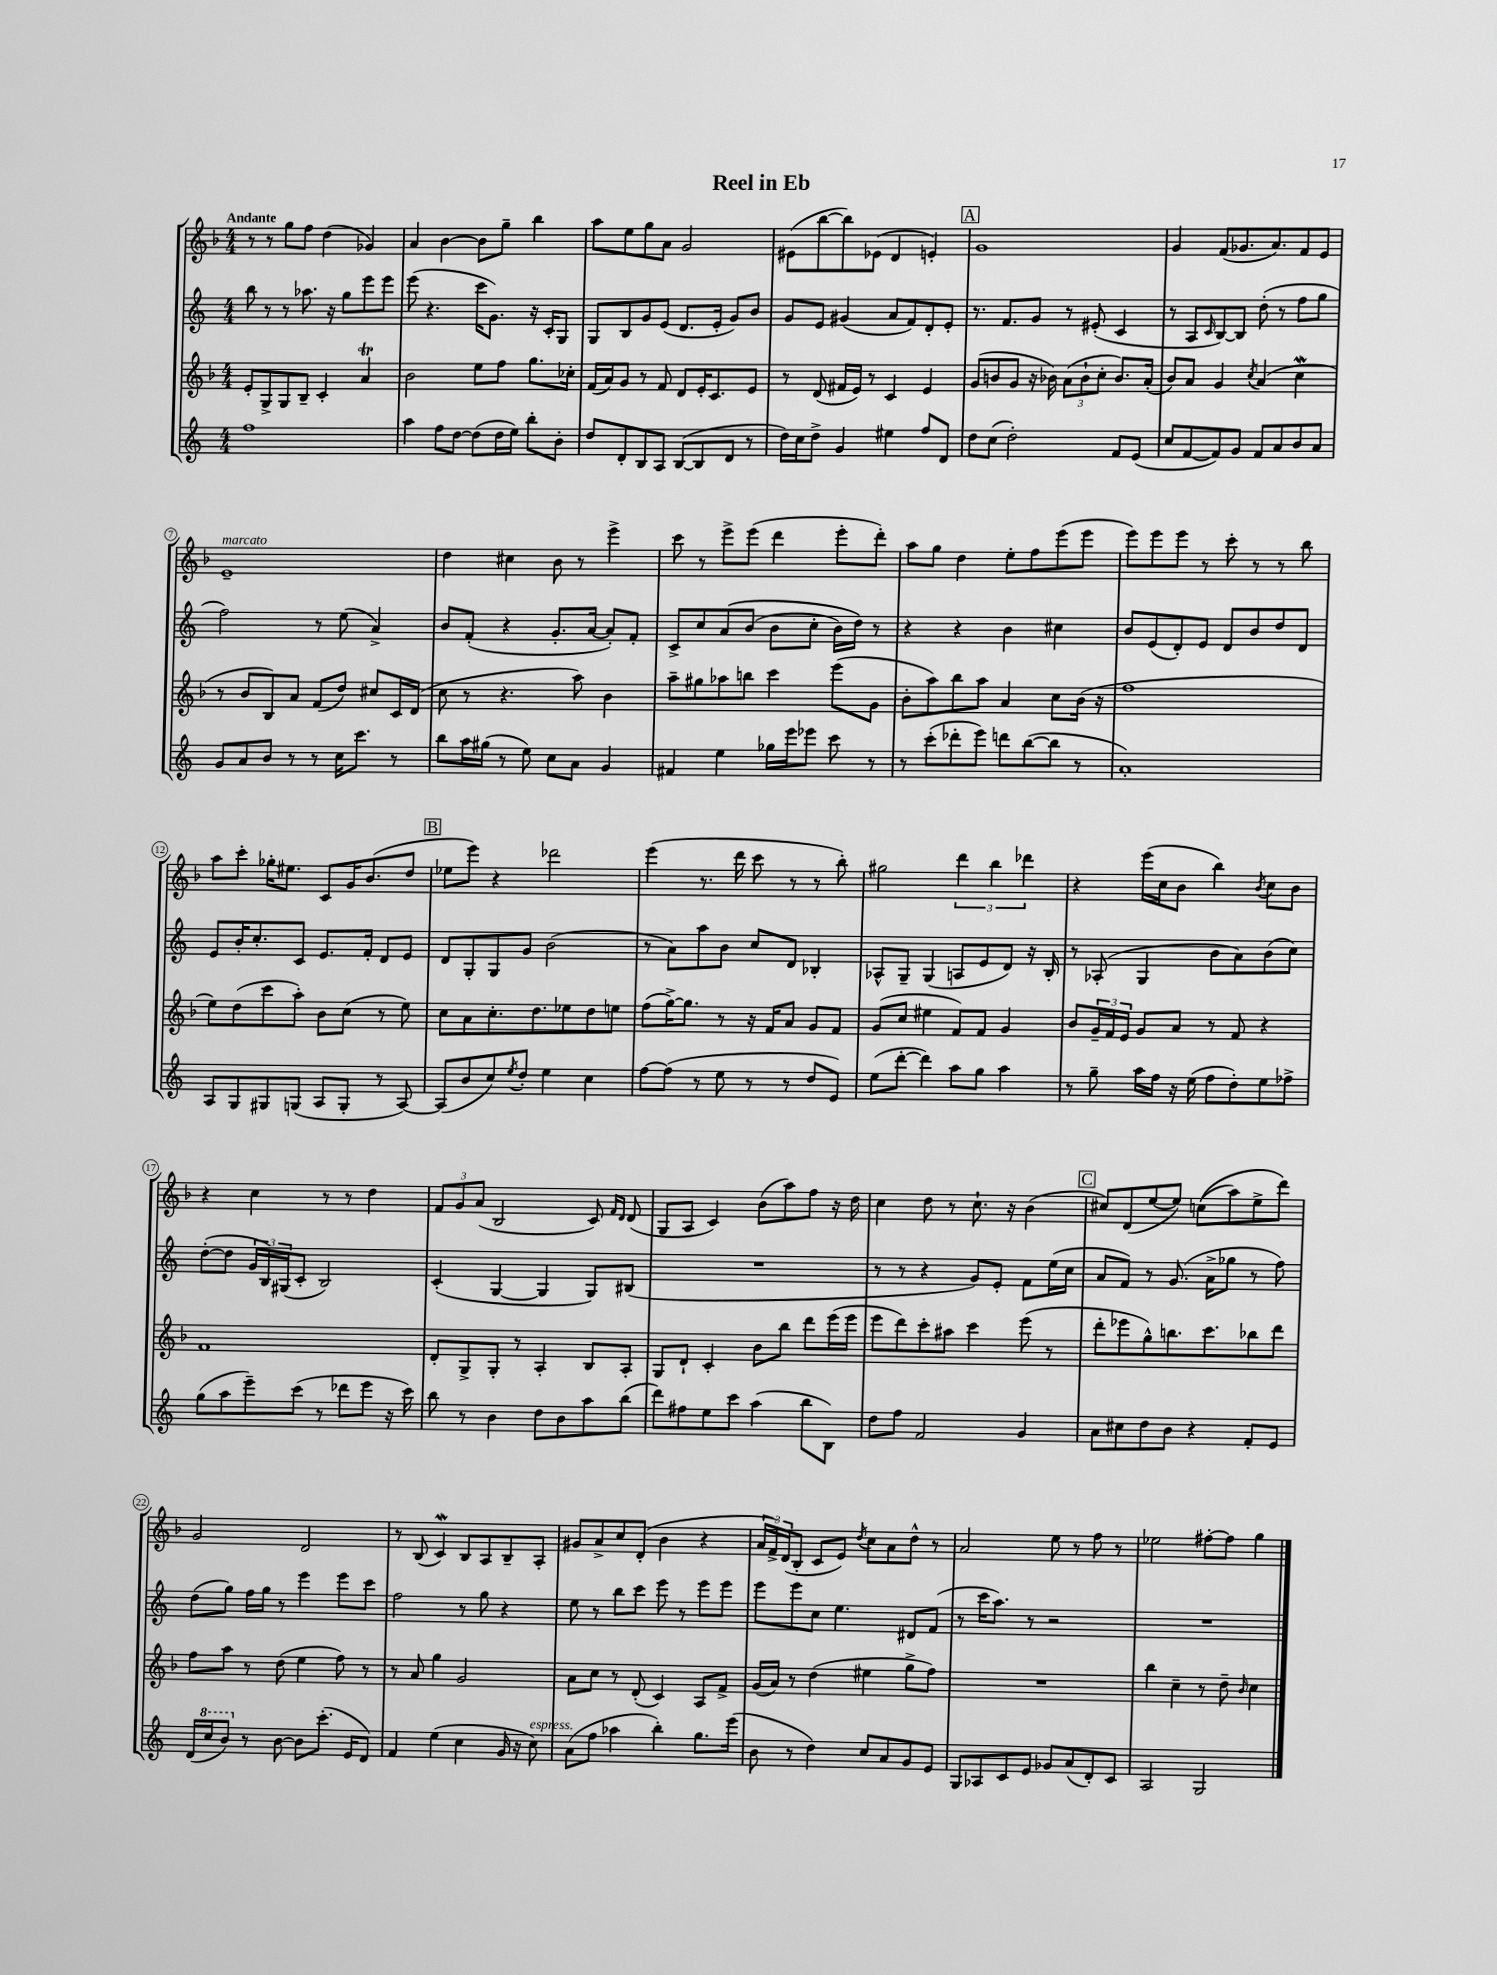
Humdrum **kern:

**kern	**kern	**kern	**kern
*staff4	*staff3	*staff2	*staff1
*clefG2	*clefG2	*clefG2	*clefG2
*k[]	*k[b-]	*k[]	*k[b-]
*M4/4	*M4/4	*M4/4	*M4/4
1ff	8e'	8bb	8r
.	8G^	8r	8r
.	8G	8r	8gg
.	8B-~	8.aa-	8ff
.	4c'	.	(4dd
.	.	16r	.
.	.	8gg	.
.	4a	8eee	4g-)
.	.	8eee	.
=	=	=	=
4aa	2b-	(8eee	4a
.	.	4.r	.
8ff	.	.	[4b-
[8dd	.	.	.
(8dd]	8ee	16ccc	8b-]
.	.	8.g)	.
16dd	8ff	.	8gg~
16ee)	.	.	.
8bb'	8.gg	16r	4bb-
.	.	16c'	.
8b'	.	8G	.
.	16cc-'	.	.
=	=	=	=
8dd	(16f	8G	8aa
.	16a)	.	.
8d'	8g	8B	8ee
8B	8r	8g	8gg
8A	8f	(8e	8a
([8B	8d	8.d	2g
8B]	16e'	.	.
.	8.c	16e'	.
8d	.	8g)	.
8r	8e	8b	.
=	=	=	=
16dd)	8r	8g	(8e#
16cc	.	.	.
8dd^	(8d	8e	[8bb-
4g	16f#	(4g#	8bb-])
.	16e)	.	.
.	8r	.	(8e-
4ee#	4c	8a	4d
.	.	8f)	.
8ff	4e	8d'	4e')
8d	.	8e'	.
=	=	=	=
8dd	(8g	8.r	1g
(8cc	8b	.	.
.	.	8.f	.
2dd')	8g	.	.
.	16r	8g	.
.	16b-)	.	.
.	(12a	8r	.
.	12b-`	.	.
.	.	(8e#'	.
.	12cc'	.	.
8f	8.b-)	4c	.
(8e	.	.	.
.	(16a'	.	.
=	=	=	=
8cc	8b-)	8r	4g
[8f	8a	8A	.
.	.	16qqc	.
8f])	4g	[8B)	(8f
8g	.	8B]	8.g-
.	8qcc	.	.
8f	(4a	(8dd'	.
.	.	.	8.a)
8a	.	8r	.
8b	4cc	8ff	8f
8a	.	8gg	8e
=	=	=	=
8g	8r	2ff)	1e~
8a	8b-	.	.
8b	8B-)	.	.
8r	8a	.	.
8r	(8f	8r	.
16cc	8dd)	(8ee	.
8.ccc	.	.	.
.	8cc#	4a^)	.
8r	16c	.	.
.	(16d	.	.
=	=	=	=
8bb	8cc	8b	4dd
16aa	8r	(8f'	.
(16gg#	.	.	.
8r	4.r	4r	4cc#
8ee)	.	.	.
8cc	.	8.g'	8b-
8a	8aa)	.	8r
.	.	[16a	.
4g	4b-	8a'])	4eee^
.	.	8f'	.
=	=	=	=
4f#	8aa~	8c^	8ccc
.	8gg#	8cc	8r
4ee	8aa-	&(8a	8eee^
.	8bb	(8b	(8eee
16gg-	4ccc	8b	4ddd
16eee	.	.	.
8eee-	.	8cc'	.
8ccc	(8eee	16b)	8eee'
.	.	16dd&)	.
8r	8g	8r	8ddd')
=	=	=	=
8r	8b-'	4r	8aa
(8ccc'	8aa)	.	8gg
8ddd-'	8bb-	4r	4dd
8eee)	8aa	.	.
8ddd	4a	4b	8ee'
([8bb	.	.	8ff
8bb]	8cc	4cc#	(8eee
8r	(16b-	.	8eee
.	16r	.	.
=	=	=	=
1a')	1ff	8b	8eee)
.	.	(8e	8eee
.	.	8d')	8eee
.	.	8e	8r
.	.	8d	8ccc'
.	.	8b	8r
.	.	8dd	8r
.	.	8d	8bb-
=	=	=	=
8A	8ee)	8e	8aa
8G	(8dd	16b'	8ccc'
.	.	8.cc'	.
8G#	8ccc	.	16gg-'
.	.	.	8.ee#
(8G	8aa')	8c	.
8A	8b-	8.e	8c
8G'	(8cc	.	16g
.	.	16f'	(8.b-
8r	8r	8d	.
[8A)	8ee)	8e	8dd
=	=	=	=
(8A]	8cc	8d	8ee-
8b	8a	8G'	8eee)
8cc)	8.cc'	8G	4r
8qee	.	.	.
8dd'	.	8g	.
.	8.dd	.	.
4ee	.	(2b	2ddd-
.	8ee-	.	.
4cc	8dd	.	.
.	8ee	.	.
=	=	=	=
[8ff	(8ff	8r	(4eee
(8ff]	[16gg^)	8a)	.
.	8.gg]	.	.
8r	.	8aa	8.r
8ee	8r	8b	.
.	.	.	16ddd
8r	16r	8cc	8ccc
.	16f	.	.
8r	8a	8d	8r
8dd	8g	4B-'	8r
8e)	8f	.	8bb-')
=	=	=	=
(8ee	(8g	8A-^^	2gg#
[8ddd'	8cc	8G~	.
4ddd])	4ee#	(4G	.
8aa	8f)	8A	6ddd
8gg	8f	8e	.
.	.	.	6bb-
4aa	4g	8d)	.
.	.	.	6ddd-
.	.	16r	.
.	.	16B'	.
=	=	=	=
8r	8b-	8r	4r
8gg~	24g~	(8A-'	.
.	24f	.	.
.	24e	.	.
16aa	8g	4G	(16eee
16ff	.	.	16cc
16r	8a	.	8b-
(16ee	.	.	.
8ff	8r	8b	4bb-)
8dd')	8f	8a)	.
.	.	.	8qb-
8ee	4r	(8b	8cc
8ff-^	.	8cc)	8b-
=	=	=	=
(8gg	1f	([8dd'	4r
8aa	.	8dd]	.
8eee~)	.	24g	4cc
.	.	24B)	.
.	.	(24G#	.
(8ccc	.	8c'	.
8r	.	2B)	8r
8ddd-	.	.	8r
8eee	.	.	4dd
16r	.	.	.
16ccc)	.	.	.
=	=	=	=
8bb	8d'	(4c'	12f
.	.	.	12g
8r	8G^	.	.
.	.	.	(12a
4b	8G'	[4G	2B-
.	8r	.	.
8dd	4A'	4G]	.
8b	.	.	.
8aa	8B-	8G)	8c)
.	.	.	16qqf
.	.	.	16qqd
(8bb	8A'	(8B#	(8d
=	=	=	=
8ddd)	8G	1r	8G
8ff#	8d`	.	8A
8ee	4c'	.	4c)
8ccc	.	.	.
(4aa	8b-	.	(8b-
.	8bb-	.	8aa)
8bb	8ddd	.	8ff
8B)	(16eee	.	16r
.	16eee	.	16dd
=	=	=	=
8dd	8eee	8r	4cc
8ff	8ddd)	8r	.
2f	8ccc'	4r	8dd
.	8aa#	.	8r
.	4ccc	8g)	8.cc`
.	.	8e'	.
.	.	.	16r
4g	(8eee	8f	(4b-
.	8r	(16ee	.
.	.	16cc	.
=	=	=	=
8a	8ddd'	8a	8cc#)
8cc#	8eee-	8f)	(8d
8dd	8gg^^)	8r	[8ee
8b	8.bb	(8.g	8ee])
4r	.	.	&((8cc
.	8.ccc	16a^	.
.	.	8gg-	8aa)
8f'	8bb-	8r	8ee^
8e	8ddd	8ff)	8ddd&)
=	=	=	=
(16d	8ff	(8dd	2g
16ccc	.	.	.
8bb)	8aa	8gg)	.
8r	8r	16ff	.
.	.	16gg	.
[8b	(8dd	8r	.
8b]	4ee	4eee	2d
(8.ccc'	.	.	.
.	8ff)	8eee	.
16e	.	.	.
8d)	8r	8ccc	.
=	=	=	=
4f	8r	2ff	8r
.	8a	.	(8B-
(4ee	4gg	.	4c)
4cc	2g	8r	8B-
.	.	8gg	8A
16g	.	4r	8B-~
16r	.	.	.
8cc)	.	.	8A'
=	=	=	=
(8a	8a	8ee	8g#
8ff	8cc	8r	8a^
4aa-	8r	8bb	8cc
.	(8d'	8ccc	(8d'
4bb')	4c)	8eee	4b-
.	.	8r	.
8.gg	8A	8eee	4r
.	8f^	8eee	.
(16eee	.	.	.
=	=	=	=
8b	(16g	8eee	24a
.	.	.	24f^)
.	16a)	.	.
.	.	.	(24d
8r	8r	8eee	8B-'
4dd)	(4dd	8cc	8c
.	.	4.ee	8e)
.	.	.	8qdd
8cc	4ee#	.	8cc
8a	.	.	8a
8g	8gg^	8d#	8dd^^
8e	8ff)	(8f	8r
=	=	=	=
8G	1r	8r	2a
8A-	.	16ccc	.
.	.	8.aa)	.
8c	.	.	.
8e	.	8r	.
8g-	.	2r	8ee
(8a	.	.	8r
8d')	.	.	8ff
8c	.	.	8r
=	=	=	=
2A	4bb-	1r	2ee-
.	4cc~	.	.
2G	8r	.	[8ff#'
.	8dd~	.	8ff#]
.	16qqb-	.	.
.	4cc	.	4gg
==	==	==	==
*-	*-	*-	*-
